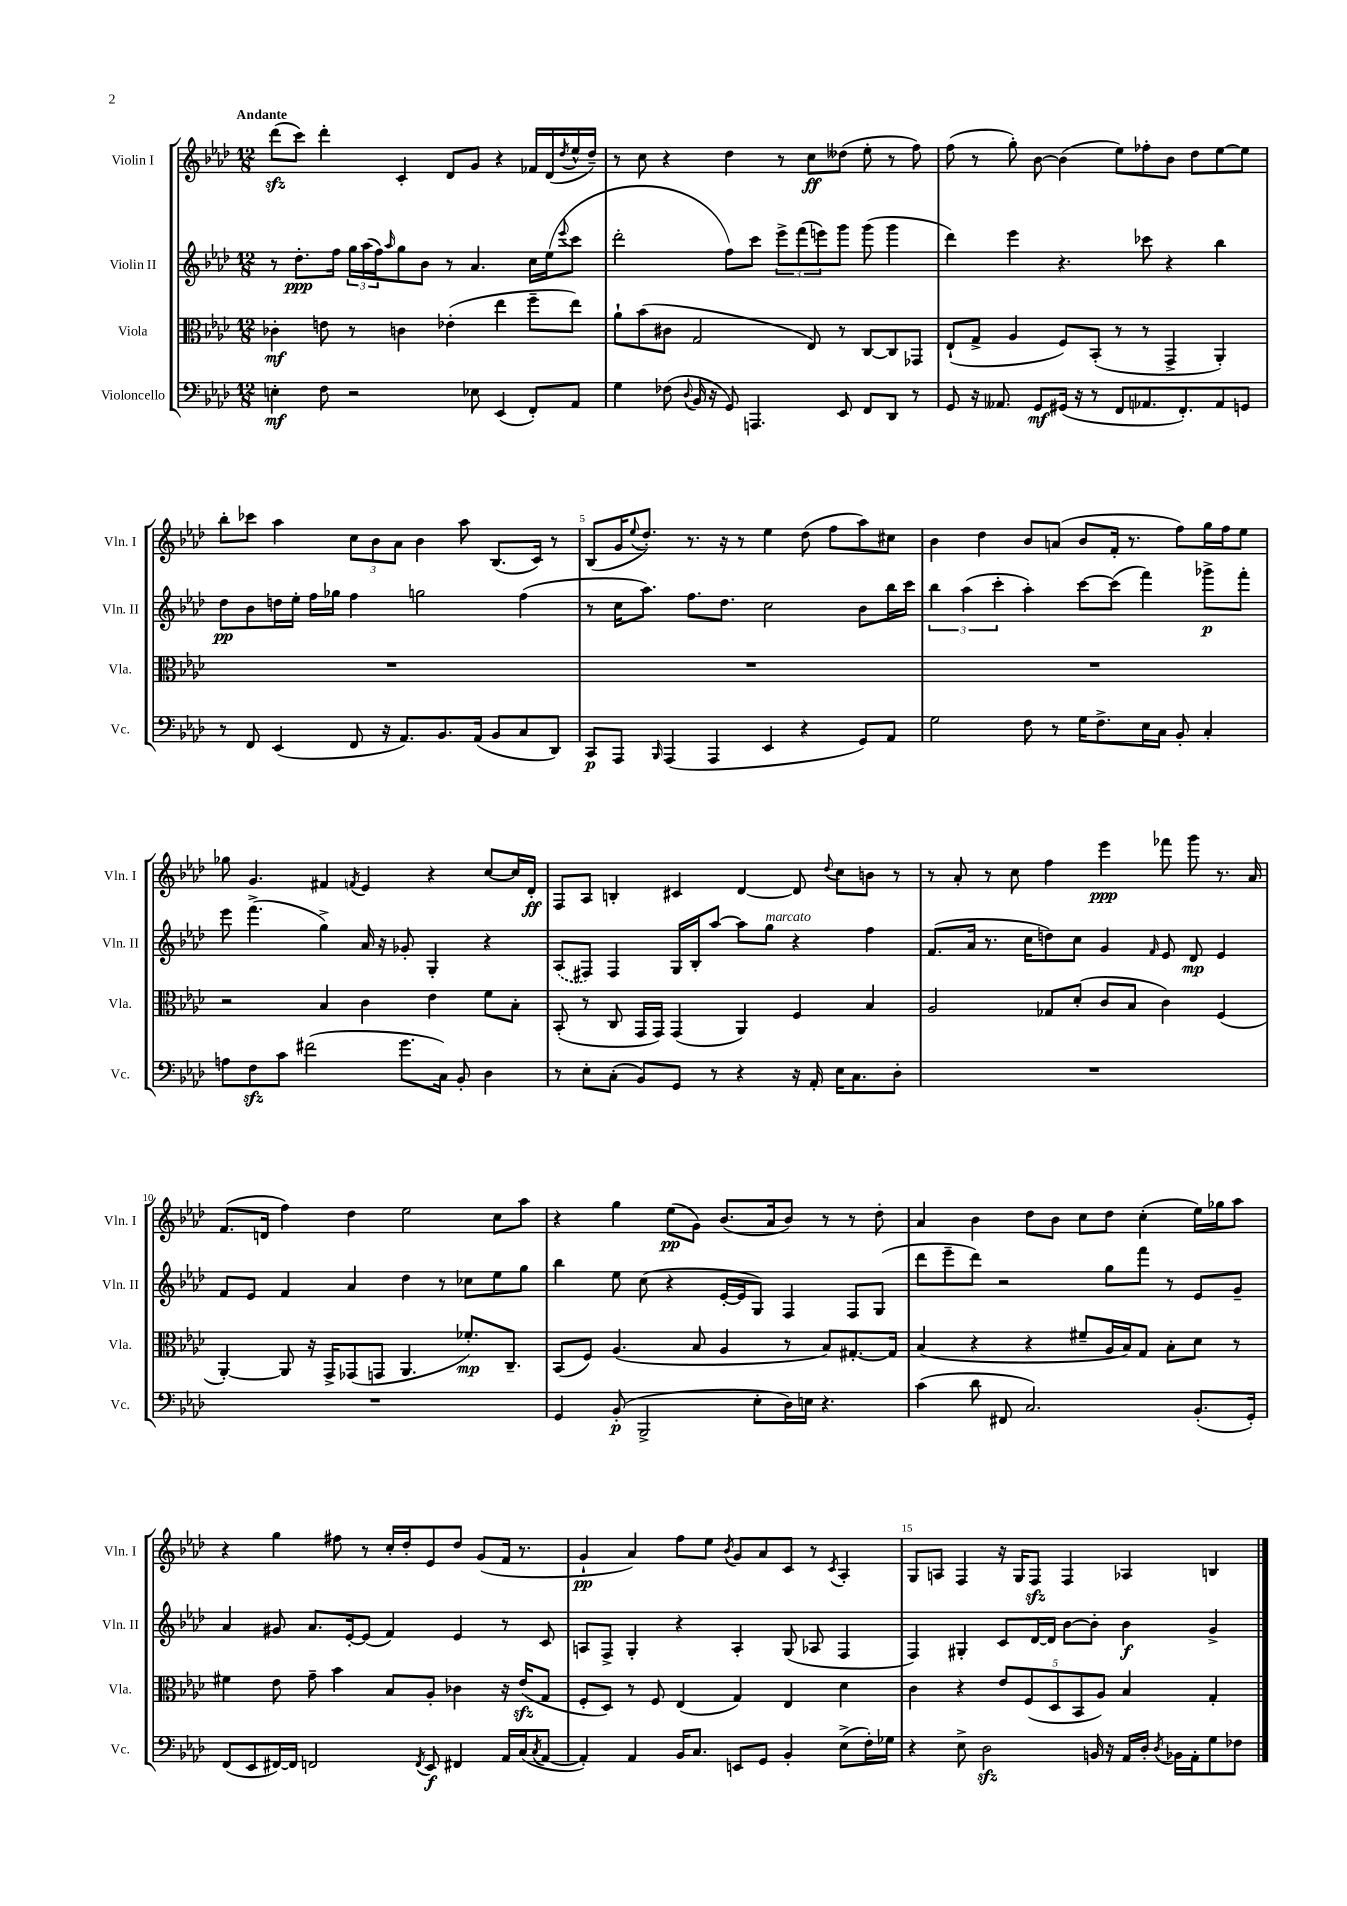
<<
\new StaffGroup <<
\new Staff = "s0" \with { instrumentName = "Violin I" shortInstrumentName = "Vln. I" } {
    \clef treble \key aes \major \numericTimeSignature \time 12/8 \tempo "Andante"
    des'''8\sfz( c'''8) des'''4-. c'4-. des'8 g'8 r4 fes'16 des'16( \acciaccatura { des''8 } ees''16-^ des''16--) |
    r8 c''8 r4 des''4 r8 c''8\ff deses''8( ees''8-. r8 f''8) |
    f''8( r8 g''8-.) bes'8~ bes'4( ees''8) fes''8-. bes'8 des''8 ees''8~ ees''8 |
    bes''8-. ces'''8 aes''4 \tuplet 3/2 { c''8 bes'8 aes'8 } bes'4 aes''8 bes8.( c'16) r8 |
    bes8( g'16 \appoggiatura { ees''8 } des''8.-.) r8. r16 r8 ees''4 des''8( f''8 aes''8) cis''8 |
    bes'4 des''4 bes'8 a'8( bes'8 f'16-. r8. f''8) g''16 f''16 ees''8 |
    ges''8 g'4. fis'4 \acciaccatura { f'8 } ees'4 r4 c''8~ c''16 des'16-.\ff |
    f8 aes8 b4-. cis'4 des'4~ des'8 \appoggiatura { des''8 } c''8 b'8 r8 |
    r8 aes'8-. r8 c''8 f''4 ees'''4\ppp fes'''8 g'''8 r8. aes'16 |
    f'8.( d'16 f''4) des''4 ees''2 c''8 aes''8 |
    r4 g''4 ees''8\pp( g'8) bes'8.( aes'16 bes'8) r8 r8 des''8-. |
    aes'4 bes'4 des''8 bes'8 c''8 des''8 c''4-.( ees''16) ges''16 aes''8 |
    r4 g''4 fis''8 r8 c''16-. des''16-. ees'8 des''8 g'8( f'16 r8. |
    g'4-!\pp aes'4) f''8 ees''8 \acciaccatura { bes'8 } g'8 aes'8 c'8 r8 \acciaccatura { c'8 } aes4-. |
    g8 a8 f4 r16 g16 f8\sfz f4 aes4 b4 \bar "|." |
}
\new Staff = "s1" \with { instrumentName = "Violin II" shortInstrumentName = "Vln. II" } {
    \clef treble \key aes \major \numericTimeSignature \time 12/8
    r8 des''8.-.\ppp f''16 \tuplet 3/2 { g''16 aes''16( f''16) } \grace { aes''16 } g''8 bes'8 r8 aes'4. c''16 ees''16( \appoggiatura { ees'''8 } c'''8 |
    des'''2-. f''8) c'''8 \tuplet 3/2 { ees'''8-> f'''8( e'''8) } g'''8 g'''8( g'''4 |
    des'''4) ees'''4 r4. ces'''8 r4 bes''4 |
    des''8\pp bes'8 d''16 ees''16-. f''16 ges''16 f''4 g''2 f''4( |
    r8 c''16 aes''8.) f''8. des''8. c''2 bes'8 bes''16 c'''16 |
    \tuplet 3/2 { bes''4 aes''4( c'''4-. } aes''4-.) c'''8~ c'''8( f'''4) ges'''8->\p f'''8-. |
    ees'''8 f'''4.->( g''4->) aes'16 r16 ges'8-. g4-. r4 |
    \once \slurDashed aes8( fis8) fis4 g16 bes16-. aes''8~ aes''8 g''8^\markup { \italic "marcato" } r4 f''4 |
    f'8.( aes'16 r8. c''16 d''8) c''8 g'4 \grace { f'16 } ees'8 des'8\mp ees'4 |
    f'8 ees'8 f'4 aes'4 des''4 r8 ces''8 ees''8 g''8 |
    bes''4 ees''8 c''8( r4 ees'16~-. ees'16 g8) f4 f8 g8( |
    des'''8 ees'''8-- des'''8) r2 g''8 f'''8 r8 ees'8 g'8-- |
    aes'4 gis'8 aes'8. ees'16~-. ees'8( f'4) ees'4 r8 c'8 |
    a8 f8-> g4-. r4 a4-. g8( aes8 f4 |
    f4) gis4-. c'8 des'16~ des'16 bes'8~ bes'8-. bes'4\f g'4-> \bar "|." |
}
\new Staff = "s2" \with { instrumentName = "Viola" shortInstrumentName = "Vla." } {
    \clef alto \key aes \major \numericTimeSignature \time 12/8
    ces'4-.\mf e'8 r8 c'4 ees'4-.( ees''4 f''8-- ees''8) |
    aes'8-! bes'8( cis'8 g2 ees8) r8 c8~ c8 ges,8 |
    ees8-!( g8-> aes4 f8) bes,8-.( r8 r8 g,4-> aes,4-.) |
    R1. |
    R1. |
    R1. |
    r2 bes4 c'4 ees'4 f'8 bes8-. |
    bes,8-.( r8 c8 g,16 g,16) g,4( aes,4) f4 bes4 |
    aes2 ges8 des'8-.( c'8 bes8 c'4) f4( |
    aes,4~-.) aes,8 r16 g,16-> ges,8( g,8 aes,4. fes'8.-.\mp) c8.-- |
    bes,8( f8) aes4.( bes8 aes4 r8 bes8) gis8.~-. gis16 |
    bes4( r4 r4 fis'8-- aes16 bes16) g8 bes8-. des'8 r8 |
    fis'4 ees'8 g'8-- bes'4 bes8 aes8-. ces'4 r16 ees'16\sfz( g8 |
    f8-. des8) r8 f8 ees4( g4) ees4 des'4 |
    c'4 r4 \tuplet 5/4 { ees'8 f8( des8 bes,8 aes8) } bes4 g4-. \bar "|." |
}
\new Staff = "s3" \with { instrumentName = "Violoncello" shortInstrumentName = "Vc." } {
    \clef bass \key aes \major \numericTimeSignature \time 12/8
    e4-.\mf f8 r2 ees8 ees,4( f,8-.) aes,8 |
    g4 fes8( \appoggiatura { des8 } bes,16 r16 g,8) a,,4. ees,8 f,8 des,8 r8 |
    g,8 r16 aeses,8. g,8\mf gis,16( r16 r8 f,8 aes,8. f,8.-.) aes,8 g,8 |
    r8 f,8 ees,4( f,8 r16 aes,8.) bes,8. aes,16( bes,8 c8 des,8) |
    c,8\p aes,,8 \grace { bes,,16 } aes,,4( aes,,4 ees,4 r4 g,8) aes,8 |
    g2 f8 r8 g16 f8.-> ees16 c16 bes,8-. c4-. |
    a8 f8\sfz c'8 fis'2( g'8. c16) bes,8-. des4 |
    r8 ees8-. c8-.( bes,8) g,8 r8 r4 r16 aes,16-. ees16 c8. des8-. |
    R1. |
    R1. |
    g,4 bes,8-.\p( bes,,2-> ees8-. des16) e16 r4. |
    c'4( des'8 fis,8 c2.) bes,8.-.( g,16-.) |
    f,8( ees,8 fis,16~) fis,16 f,2 \acciaccatura { f,8 } ees,8\f fis,4 aes,16 c16( \acciaccatura { c8 } aes,8~ |
    aes,4-.) aes,4 bes,16 c8. e,8 g,8 bes,4-. ees8->( f16-.) ges16 |
    r4 ees8-> des2\sfz b,16 r16 aes,16 des16-. \acciaccatura { des8 } bes,16 aes,16-. g8 fes8 \bar "|." |
}
>>
>>
\layout { \context { \Score \override BarNumber.break-visibility = ##(#f #t #t) barNumberVisibility = #(every-nth-bar-number-visible 5) } }
